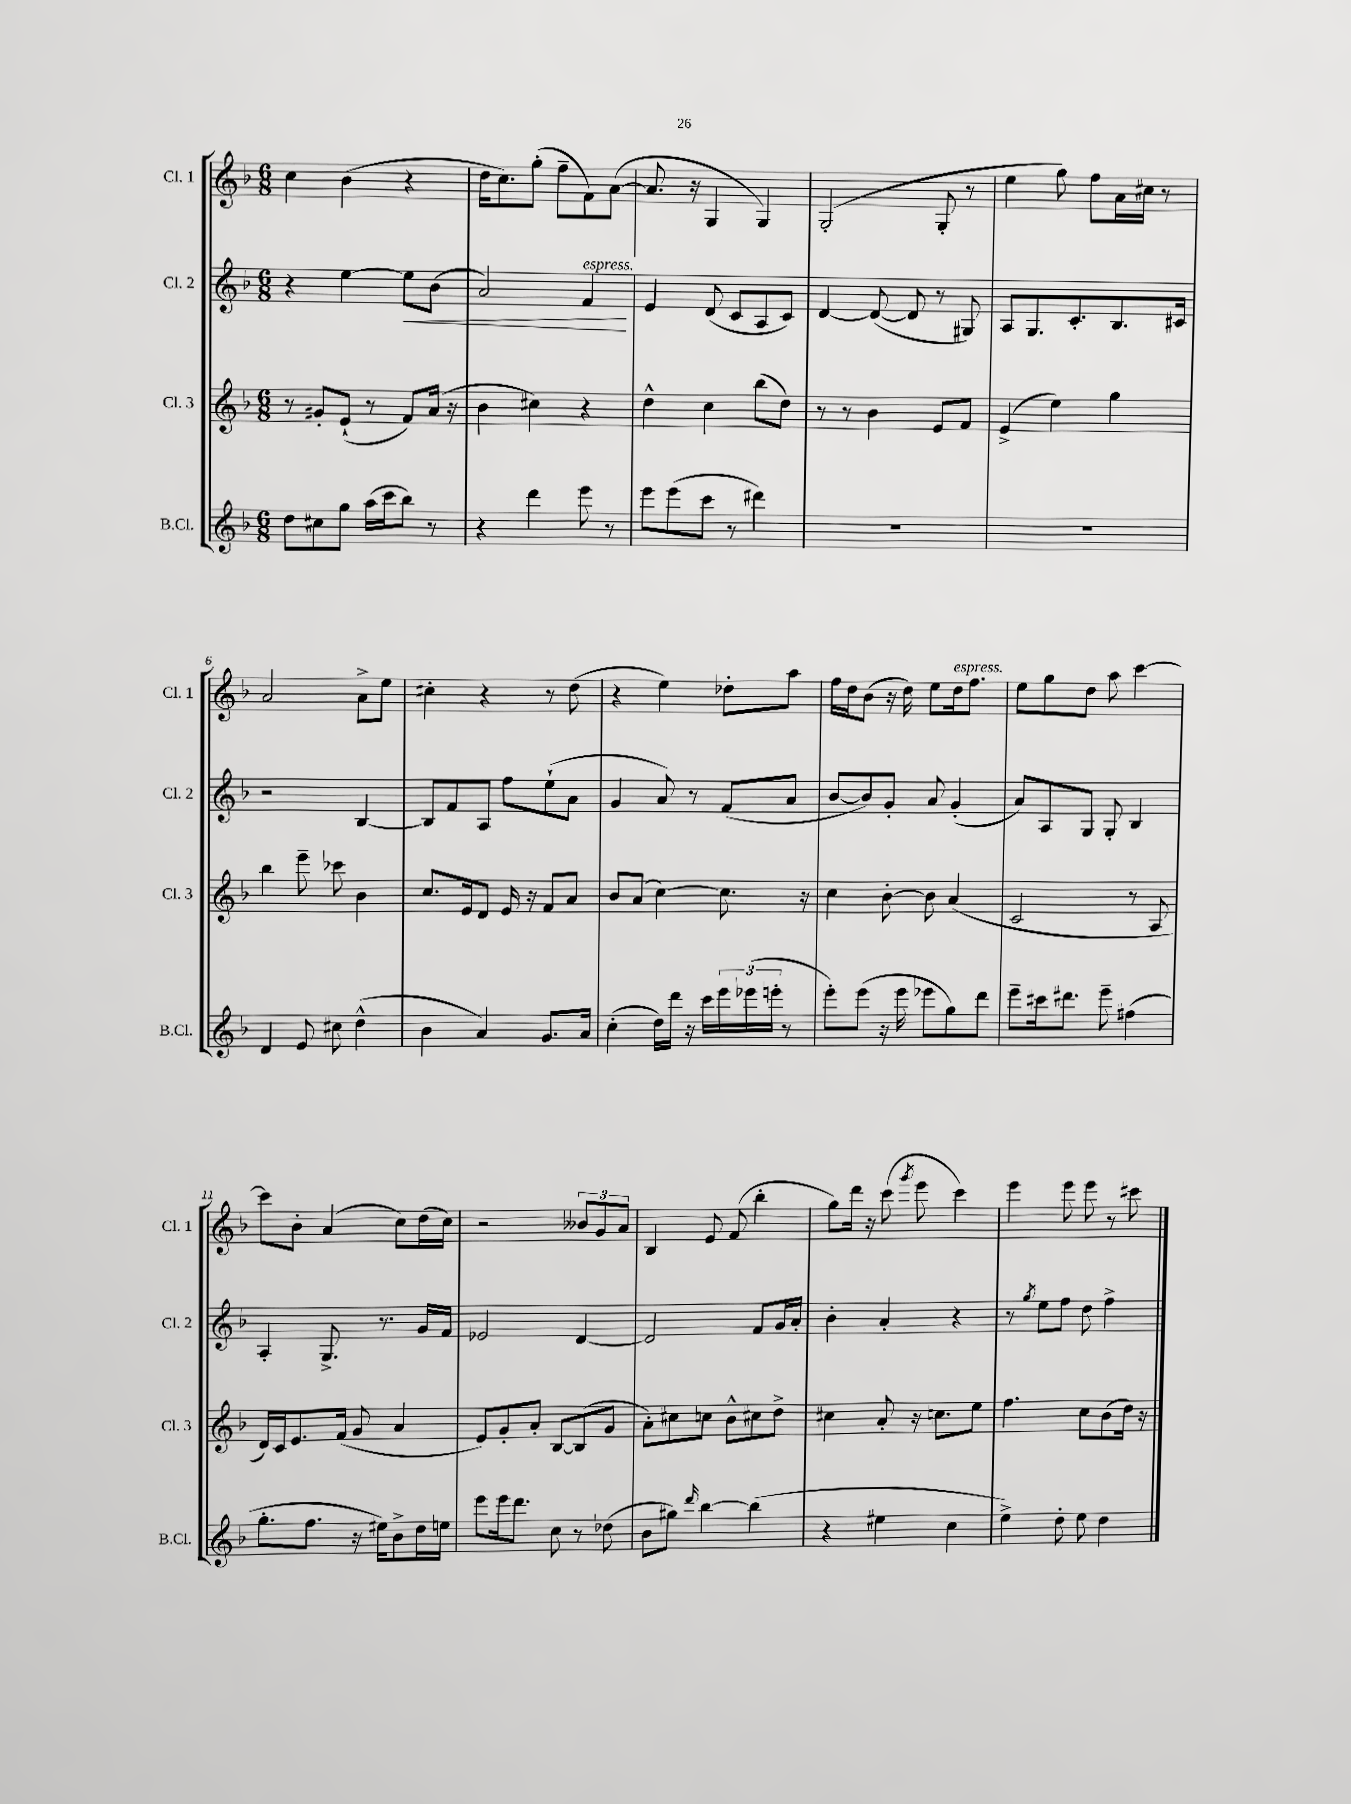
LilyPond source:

<<
\new StaffGroup <<
\new Staff = "s0" \with { instrumentName = "Cl. 1" shortInstrumentName = "Cl. 1" } {
    \clef treble \key f \major \numericTimeSignature \time 6/8
    c''4 bes'4( r4 |
    d''16 c''8.) g''8-.( f''8-- f'8) a'8~( |
    a'8. r16 g4 g4) |
    g2-.( g8-. r8 |
    e''4 g''8) f''8 a'16 cis''16 r8 |
    a'2 a'8-> e''8 |
    cis''4-. r4 r8 d''8( |
    r4 e''4) des''8-. a''8 |
    f''16 d''16 bes'8( r16 d''16) e''8 d''16^\markup { \italic "espress." } f''8. |
    e''8 g''8 d''8 a''8 c'''4~ |
    c'''8 bes'8-. a'4( c''8) d''16( c''16) |
    r2 \tuplet 3/2 { beses'8 g'8 a'8 } |
    bes4 e'8 f'8( bes''4-. |
    g''8) d'''16 r16 c'''8( \acciaccatura { g'''8 } e'''8 c'''4) |
    e'''4 e'''8 e'''8 r8 cis'''8 \bar "|." |
}
\new Staff = "s1" \with { instrumentName = "Cl. 2" shortInstrumentName = "Cl. 2" } {
    \clef treble \key f \major \numericTimeSignature \time 6/8
    r4 e''4~ e''8\< bes'8( |
    a'2) f'4\!^\markup { \italic "espress." } |
    e'4 d'8( c'8 a8 c'8) |
    d'4~ d'8~( d'8 r8 gis8) |
    a8 g8. c'8.-. bes8. cis'16 |
    r2 bes4~ |
    bes8 f'8 a8 f''8 e''8-!( a'8 |
    g'4 a'8) r8 f'8( a'8 |
    bes'8~ bes'8) g'8-. a'8 g'4-.( |
    a'8) a8 g8 g8-. bes4 |
    a4-. g8.-> r8. g'16 f'16 |
    ees'2 d'4~ |
    d'2 f'8 g'16 a'16-. |
    bes'4-. a'4-. r4 |
    r8 \acciaccatura { g''8 } e''8 f''8 d''8 f''4-> \bar "|." |
}
\new Staff = "s2" \with { instrumentName = "Cl. 3" shortInstrumentName = "Cl. 3" } {
    \clef treble \key f \major \numericTimeSignature \time 6/8
    r8 gis'8-. e'8-!( r8 f'8) a'16( r16 |
    bes'4 cis''4) r4 |
    d''4-^ c''4 bes''8( d''8) |
    r8 r8 bes'4 e'8 f'8 |
    e'4->( e''4) g''4 |
    bes''4 e'''8-- ces'''8 bes'4 |
    c''8. e'16 d'8 e'16 r16 f'8 a'8 |
    bes'8 a'8( c''4~) c''8. r16 |
    c''4 bes'8~-. bes'8 a'4( |
    c'2 r8 a8 |
    d'16) c'16 e'8. f'16( g'8 a'4 |
    e'8) g'8-. a'8-. bes8~ bes8( g'8 |
    a'8-.) cis''8 c''8 bes'8-^ cis''8 d''8-> |
    cis''4 a'8-. r16 c''8. e''8 |
    f''4. c''8 bes'8( d''16) r16 \bar "|." |
}
\new Staff = "s3" \with { instrumentName = "B.Cl." shortInstrumentName = "B.Cl." } {
    \clef treble \key f \major \numericTimeSignature \time 6/8
    d''8 cis''8 g''8 a''16( c'''16 bes''8) r8 |
    r4 d'''4 e'''8 r8 |
    e'''8 e'''8( c'''8 r8 dis'''4) |
    R2. |
    R2. |
    d'4 e'8 cis''8 d''4-^( |
    bes'4 a'4) g'8. a'16 |
    c''4-.( d''16) d'''16 r16 c'''16 \tuplet 3/2 { e'''16 ees'''16( e'''16-. } r8 |
    e'''8-.) e'''8( r16 e'''16 ees'''8 g''8) d'''8 |
    e'''8-- cis'''16 dis'''8. e'''8-- fis''4( |
    g''8.-. f''8. r16 eis''16) bes'8-> d''16 e''16 |
    e'''8 e'''16 d'''8. c''8 r8 des''8( |
    bes'8 gis''8) \grace { d'''16 } bes''4~ bes''4( |
    r4 eis''4 c''4 |
    e''4->) d''8-. e''8 d''4 \bar "|." |
}
>>
>>
